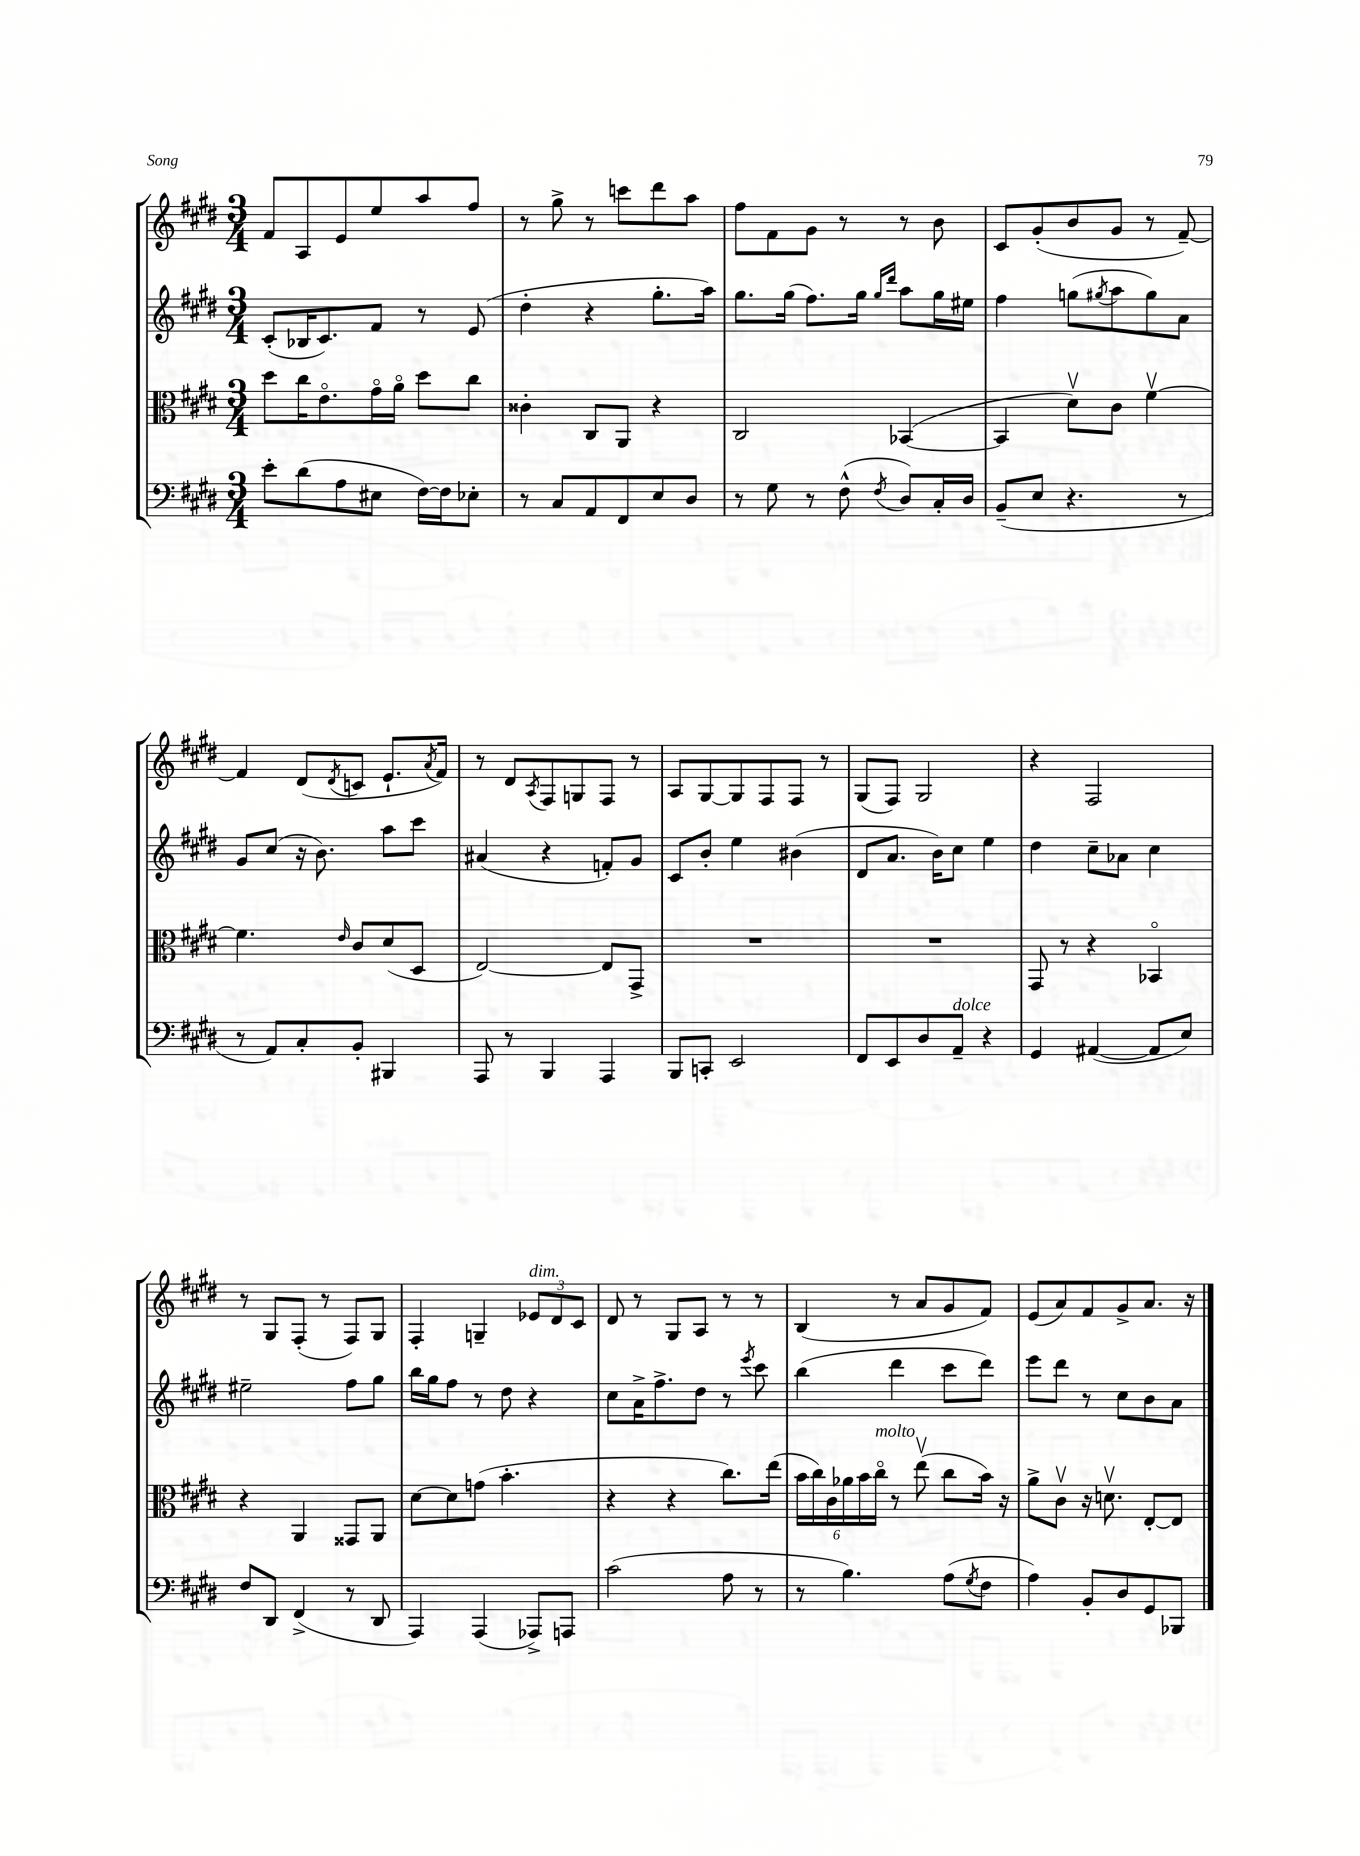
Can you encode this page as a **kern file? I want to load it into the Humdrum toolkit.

**kern	**kern	**kern	**kern
*part4	*part3	*part2	*part1
*staff4	*staff3	*staff2	*staff1
*clefF4	*clefC3	*clefG2	*clefG2
*k[f#c#g#d#]	*k[f#c#g#d#]	*k[f#c#g#d#]	*k[f#c#g#d#]
*M3/4	*M3/4	*M3/4	*M3/4
=119	=119	=119	=119
8e'\L	8dd#\L	(8c#'/L	8f#/L
(8d#\	16cc#\K	16B-X/K	8A/
.	8.e\	8.c#/)	.
8A\	.	.	8e/
8E#X\J	16g#\L	8f#/J	8ee/
.	16a\JJ	.	.
[16F#\LL)	8dd#\L	8r	8aa/
16F#\J]	.	.	.
8E-X'\J	8cc#\J	(8e/	8ff#/J
=120	=120	=120	=120
8r	4c##X'\	4dd#'\	8r
8C#/L	.	.	8gg#^\
8AA/	8C#/L	4r	8r
8FF#/	8AA/J	.	8cccn\L
8E/	4r	8.gg#'\L	8ddd#\
8D#/J	.	.	8aa\J
.	.	16aa\Jk)	.
=121	=121	=121	=121
8r	2C#/	8.gg#\L	8ff#\L
8G#\	.	.	8f#\
.	.	(16gg#\Jk	.
8r	.	8.ff#\L)	8g#\J
(8F#^^\	.	.	8r
.	.	16gg#\Jk	.
.	.	16qqgg#/LL	.
8qF#/	.	16qqddd#/JJ	.
8D#/L)	([4BB-X/	8aa\L	8r
16C#'/L	.	16gg#\L	8b\
16D#/JJ	.	16ee#X\JJ	.
=122	=122	=122	=122
(8BB~/L	4BB-/]	4ff#\	8c#/L
8E/J	.	.	(8g#'/
4.r	8d#v\L)	(8ggn\L	8b/
.	.	8qgg#X/	.
.	8c#\J	8aa\	8g#/J
.	[4f#v\	8gg#\)	8r
8r	.	8a\J	[8f#~/)
!!LO:LB:g=z
=123	=123	=123	=123
8r	4.f#\]	8g#/L	4f#/]
8AA/L)	.	(8cc#/J	.
8C#'/	.	16r	(8d#/L
.	.	8.b\)	.
.	16qqe/	.	8qd#/
8BB'/J	8c#/L	.	8cn/J
4BBB#X/	(8d#/	8aa\L	8.e`/L
.	8D#/J	8ccc#\J	.
.	.	.	8qa/
.	.	.	16f#/Jk)
=124	=124	=124	=124
8AAA/	[2E/)	(4a#X/	8r
8r	.	.	8d#/L
.	.	.	8qA/
4BBB/	.	4r	8F#/
.	.	.	8Gn/
4AAA/	8E/L]	8fn'/L)	8F#/J
.	8GG#^/J	8g#/J	8r
=125	=125	=125	=125
8BBB/L	2.r	8c#/L	8A/L
8CCn'/J	.	8b'/J	[8G#/
2EE/	.	4ee\	8G#/]
.	.	.	8F#/
.	.	(4b#X\	8F#/J
.	.	.	8r
=126	=126	=126	=126
8FF#/L	2.r	8d#/L	(8G#/L
8EE/	.	8.a/J	8F#/J)
8D#/	.	.	2G#/
.	.	16b\KL)	.
!LO:TX:a:i:t=dolce	!	!	!
8AA~/J	.	8cc#\J	.
4r	.	4ee\	.
=127	=127	=127	=127
4GG#/	8GG#/	4dd#\	4r
.	8r	.	.
([4AA#X/	4r	8cc#~\L	2F#/
.	.	8a-X\J	.
8AA#/L]	4BB-X/	4cc#\	.
8E/J)	.	.	.
!!LO:LB:g=z
=128	=128	=128	=128
8F#/L	4r	2ee#X~\	8r
8DD#/J	.	.	8G#/L
(4FF#^/	4AA/	.	(8F#'/J
.	.	.	8r
8r	8GG##X/L	8ff#\L	8F#/L)
8DD#/	8AA/J	8gg#\J	8G#/J
=129	=129	=129	=129
4AAA/)	[8d#\L	16bb\LL	4F#'/
.	.	16gg#\J	.
.	8d#\]	8ff#\J	.
(4AAA/	(8gn\J	8r	4Gn~/
.	4.b'\	8dd#\	.
!	!	!	!LO:TX:a:i:t=dim.
8AAA-X^/L)	.	4r	12e-X/L
.	.	.	12d#/
8AAAn/J	.	.	.
.	.	.	12c#/J
=130	=130	=130	=130
(2c#\	4r	8cc#\L	8d#/
.	.	16a^\K	8r
.	.	8.ff#^\	.
.	4r	.	8G#/L
.	.	8dd#\J	8A/J
8A\	8.cc#\L)	8r	8r
.	.	8qeee/	.
8r	.	8ccc#\	8r
.	(16ee\Jk	.	.
=131	=131	=131	=131
8r	24b\LL	(4bb\	(4B/
.	24cc#\)	.	.
.	24c#\	.	.
4.B\)	24a-X\	.	.
.	24b\	.	.
!	!LO:TX:a:i:t=molto	!	!
.	24cc#\JJ	.	.
.	8r	4ddd#\	8r
.	(8eev\	.	8a/L
(8A\L	8cc#\L	8ccc#\L	8g#/
8qG#/	.	.	.
8F#\J	16b\Jk)	8ddd#\J)	8f#/J)
.	16r	.	.
=132	=132	=132	=132
4A\)	8a^\L	8eee\L	(8e/L
.	8c#v\J	8ddd#\J	8a/)
8BB'/L	16r	8r	8f#/
.	8.dnv\	.	.
8D#/	.	8cc#\L	8g#^/
8GG#/	[8E'/L	8b\	8.a/J
8BBB-X/J	8E/J]	8a\J	.
.	.	.	16r
==	==	==	==
*-	*-	*-	*-
